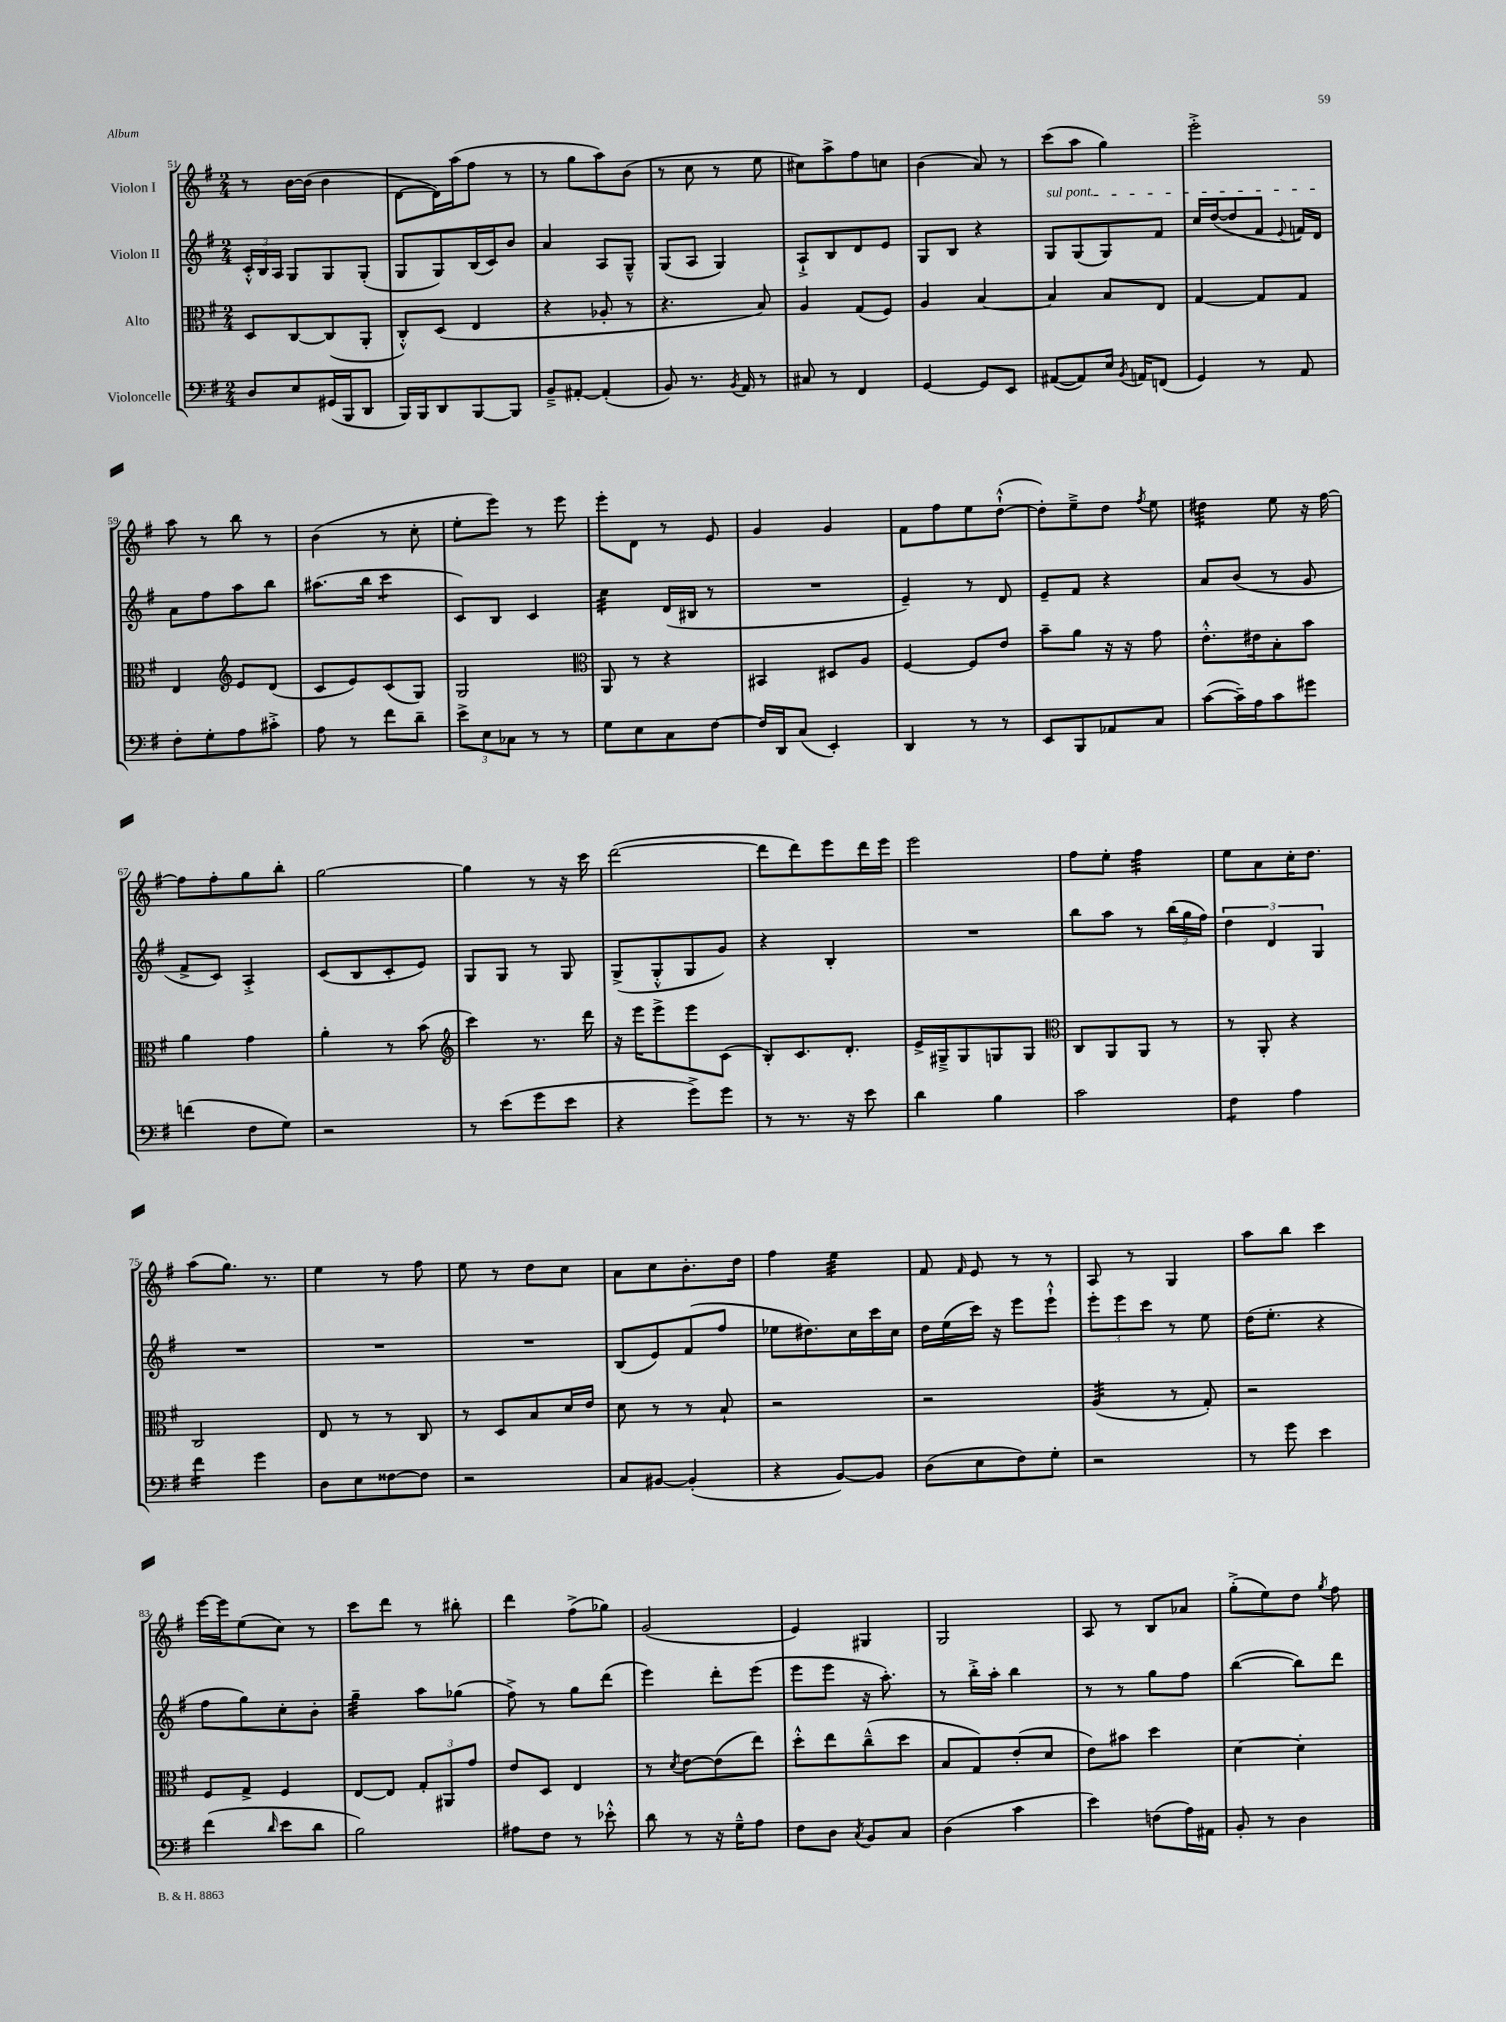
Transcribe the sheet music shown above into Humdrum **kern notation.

**kern	**kern	**kern	**kern
*staff4	*staff3	*staff2	*staff1
*clefF4	*clefC3	*clefG2	*clefG2
*k[f#]	*k[f#]	*k[f#]	*k[f#]
*M2/4	*M2/4	*M2/4	*M2/4
8D/L	8D/L	24c'^^/LL	8r
.	.	24B/	.
.	.	24A/JJ	.
8E/	[8C/	8G/L	[16b\LL
.	.	.	(16b\]JJ
(16GG#/L	(8C/]	8G/	4b\
16BBB/J	.	.	.
8DD/J	8AA'/J	(8G'/J	.
=	=	=	=
16BBB/LL)	8C'^^/L)	8G/L	[8d\L
16BBB/J	.	.	.
8DD/	(8D/J	8G/)	16d\]L)
.	.	.	(16aa\J
[8BBB/	4E/	(16B/L	8ff#\J
.	.	16c/J)	.
8BBB/]J	.	8b/J	8r
=	=	=	=
8BB~^/L	4r	4a/	8r
[8AA#'/J	.	.	8gg\L
(4AA#'/]	8A-'/	8A/L	8aa\)
.	8r	8G~^^/J	(8b\J
=	=	=	=
8BB/)	4.r	(8G/L	8r
8.r	.	8A/J	8cc\
.	.	4G/)	8r
8qBB/	.	.	.
16AA/	.	.	.
8r	8B/)	.	8ee\
=	=	=	=
8C#/	4A/	8A`^/L	8cc#\L)
8r	.	8B/	8aa^\
4FF#/	(8G/L	8d/	8ff#\
.	8F#/J)	8e/J	8cc\J
=	=	=	=
[4GG/	4A/	8G/L	(4b\
.	.	8B/J	.
8GG/]L	[4B/	4r	8a/)
8EE/J	.	.	8r
=	=	=	=
([8AA#/L	4B/]	8G/L	(8ccc\L
8AA#/])	.	(8G/	8aa\J
16E/Jk	8B/L	8G/)	4gg\)
8qBB/	.	.	.
16AA/LK	.	.	.
(8FF/J	8E/J	8f#/J	.
=	=	=	=
4GG/)	[4G/	16cc/LL	2eee'^\
.	.	([16dd/J	.
.	.	8dd/]	.
8r	8G/]L	8f#/J	.
.	.	8qqe/	.
8AA/	8G/J	16f/LL)	.
.	.	16d/JJ	.
=	=	=	=
8F#'\L	4E/	8a\L	8aa\
8G'\	.	8ff#\	8r
*	*clefG2	*	*
8A\	8e/L	8aa\	8bb\
8c#'^\J	(8d/J	8bb\J	8r
=	=	=	=
8A\	8c/L	(8.aa#\L	(4b\
8r	8e/)	.	.
.	.	16bb\Jk	.
8f#\L	(8c/	4ccc\	8r
8d~\J	8G/J)	.	8cc'\
=	=	=	=
12e^\L	2G/	8c/L)	8ee'\L
12E\	.	.	.
.	.	8B/J	8eee\J)
12C-\J	.	.	.
8r	.	4c/	8r
8r	.	.	8eee\
=	=	=	=
*	*clefC3	*	*
8G\L	8AA/	4cc\	8eee'\L
8E\	8r	.	8d\J
8C\	4r	(16d/LL	8r
.	.	16B#/JJ	.
[8F#\J	.	8r	8e/
=	=	=	=
16F#/]LL	4BB#/	2r	4g/
16DD/J	.	.	.
(8C/J	.	.	.
4EE'/)	8D#/L	.	4g/
.	8A/J	.	.
=	=	=	=
4DD/	[4F#/	4e~/)	8f#\L
.	.	.	8ff#\
8r	8F#/]L	8r	8ee\
8r	8e/J	8d/	([8dd`^^\J
=	=	=	=
8EE/L	8b~\L	8e~/L	8dd'\]L)
8BBB/	8a\J	8f#/J	8ee~^\
8AA-/	16r	4r	8dd\J
.	16r	.	.
.	.	.	8qff#/
8C/J	8g\	.	8ee\
=	=	=	=
([8c\L	8.e'^^\L	8a/L	4dd#\
16c~\]L)	.	(8b/J	.
16A\J	16e#\k	.	.
8c\	8B'\	8r	8ee\
8g#\J	8b\J	8g/	16r
.	.	.	[16ff#\
=	=	=	=
(4f\	4a\	8f#^/L	8ff#\]L
.	.	8c/J)	8ff#'\
8F#\L	4g\	4A'^/	8gg\
8G\J)	.	.	8bb'\J
=	=	=	=
2r	4a'\	(8c/L	[2gg\
.	.	8B/	.
.	8r	8c'/	.
.	(8b\	8e/J)	.
=	=	=	=
*	*clefG2	*	*
8r	4ccc\)	8G/L	4gg\]
(8e\L	.	8G/J	.
8g\	8.r	8r	8r
8e\J	.	8G/	16r
.	16ddd\	.	16ccc\
=	=	=	=
4r	16r	(8G^/L	([2ddd\
.	16eee\LK	.	.
.	8eee^\	8G'^^/	.
8g^\L)	8eee\	8G/	.
8g\J	(8c\J	8g/J)	.
=	=	=	=
8r	8B'/L)	4r	8ddd\]L
8.r	8.c/	.	8ddd\)
.	.	4B'/	8eee\
16r	8.d'/J	.	.
8e\	.	.	16ddd\L
.	.	.	16eee\JJ
=	=	=	=
4d\	16e^/LL	2r	2eee\
.	16G#~^/J	.	.
.	8G#/	.	.
4B\	8G/	.	.
.	8G/J	.	.
=	=	=	=
*	*clefC3	*	*
2c\	8C/L	8bb\L	8ff#\L
.	8AA/	8aa\J	8ee'\J
.	8AA/J	8r	4ff#\
.	8r	(24bb\LL	.
.	.	24gg\	.
.	.	24ff#\JJ)	.
=	=	=	=
4F#\	8r	6dd\	8ee\L
.	8AA'/	.	8a\
.	.	6d/	.
4A\	4r	.	16cc'\K
.	.	.	8.dd\J
.	.	6G/	.
=	=	=	=
4f#\	2C/	2r	(8aa\L
.	.	.	8.gg\J)
4g\	.	.	.
.	.	.	8.r
=	=	=	=
8D\L	8E/	2r	4ee\
8E\	8r	.	.
[8F##\	8r	.	8r
8F##\]J	8C/	.	8ff#\
=	=	=	=
2r	8r	2r	8ee\
.	8D/L	.	8r
.	8B/	.	8dd\L
.	16d/L	.	8cc\J
.	16e/JJ	.	.
=	=	=	=
8C/L	8d\	(8B/L	8a\L
[8BB#/J	8r	8e/)	8cc\
(4BB#'/]	8r	(8f#/	8.b'\
.	8B`/	8ff#/J	.
.	.	.	16dd\Jk
=	=	=	=
4r	2r	8ee-\L	4ff#\
.	.	8.dd#\)	.
[8BB/L)	.	.	4ee\
.	.	16cc\L	.
8BB/]J	.	16ccc\	.
.	.	16cc\JJ	.
=	=	=	=
(8D\L	2r	16dd\LL	8f#/
.	.	(16ee\	.
.	.	.	16qqf#/
8E\	.	16ccc\JJ)	8e/
.	.	16r	.
8F#\)	.	8eee\L	8r
8G'\J	.	8eee`^^\J	8r
=	=	=	=
2r	(4A/	12eee'\L	8A/
.	.	12eee\	.
.	.	.	8r
.	.	12ccc\J	.
.	8r	8r	4G/
.	8G'/)	8ee\	.
=	=	=	=
8r	2r	(16dd\LK	8aa\L
.	.	8.ee'\J	.
8g\	.	.	8bb\J
4e\	.	4r	4ccc\
=	=	=	=
(4f#\	8F#/L	8ff#\L	[16eee\LL
.	.	.	16eee\]J
.	8G^/J	8gg\)	(8ee\
16qqd/	.	.	.
8e\L	4F#/	8cc'\	8cc\J)
8d\J	.	8b'\J	8r
=	=	=	=
2B\)	[8E/L	4gg~\	8ccc\L
.	8E/]J	.	8ddd\J
.	12G'/L	8aa\L	8r
.	12AA#/	.	.
.	.	(8gg-\J	8bb#'\
.	12g/J	.	.
=	=	=	=
8A#\L	8e/L	8ff#^\)	4ddd\
8F#\J	8D/J	8r	.
8r	4E/	8gg\L	(8ff#^\L
8e-'^^\	.	(8ddd\J	8gg-\J)
=	=	=	=
8d\	8r	4eee\)	(2g/
.	8qd/	.	.
8r	[8e\L	.	.
16r	(8e\]	8ddd'\L	.
16G~^^\LK	.	.	.
8A\J	8ee\J)	(8eee\J	.
=	=	=	=
8F#\L	8dd'^^\L	8eee\L	4e/)
8D\J	8ee\	8eee\J	.
8qC/	.	.	.
8BB/L	(8cc~^^\	16r	4G#/
.	.	8.aa'\)	.
8C/J	8dd\J	.	.
=	=	=	=
(4D\	8B/L	8r	2G/
.	8G/)	16bb'^\LL	.
.	.	16aa'\JJ	.
4c\	(8e'/	4bb\	.
.	8d/J	.	.
=	=	=	=
4e\)	8e\L)	8r	8A/
.	8b#\J	8r	8r
(8F\L	4dd\	8gg\L	8B/L
16A\L)	.	8ff#\J	8a-/J
16AA#\JJ	.	.	.
=	=	=	=
8BB'/	[4d\	([4bb\	(8gg'^\L
8r	.	.	8ee\)
4D\	4d'\]	8bb\]L)	8dd\J
.	.	.	8qgg/
.	.	8ddd\J	8ff#\
==	==	==	==
*-	*-	*-	*-
